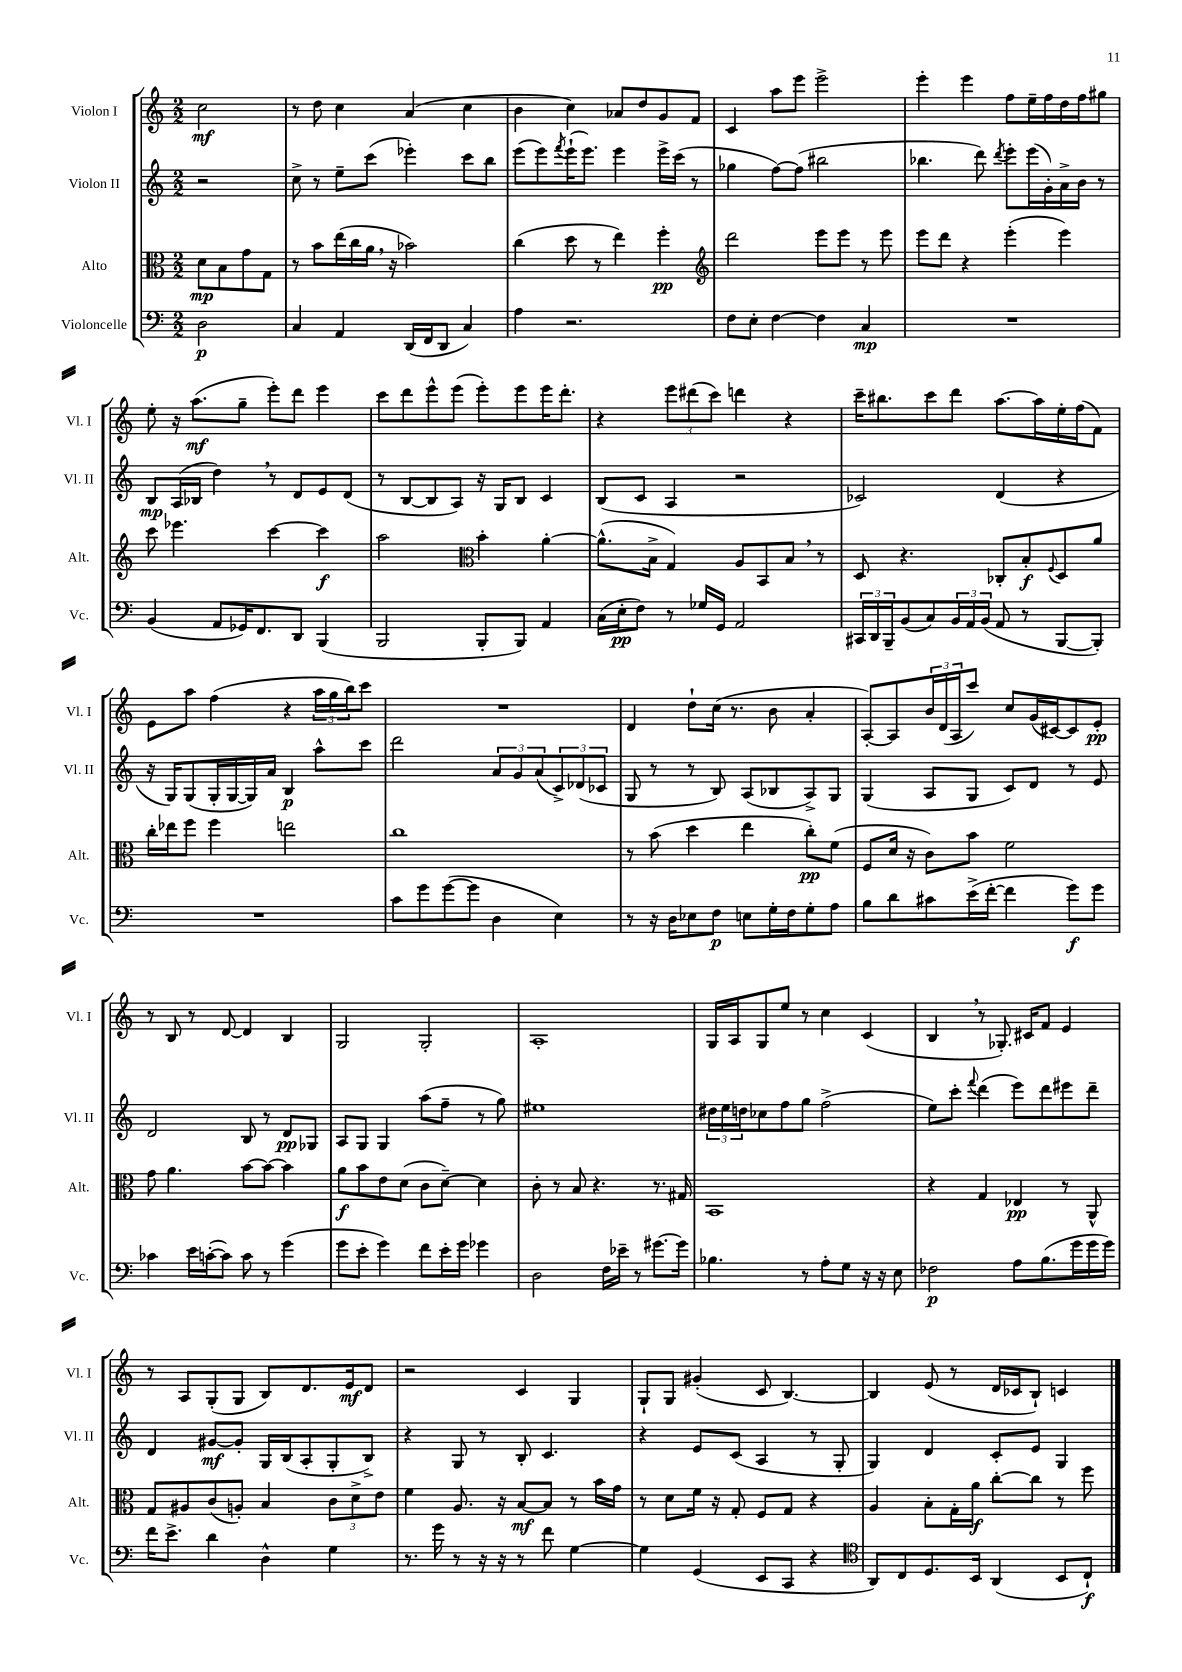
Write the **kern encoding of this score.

**kern	**kern	**kern	**kern
*staff4	*staff3	*staff2	*staff1
*clefF4	*clefC3	*clefG2	*clefG2
*k[]	*k[]	*k[]	*k[]
*M2/2	*M2/2	*M2/2	*M2/2
2D\	8d\L	2r	2cc\
.	8B\	.	.
.	8g\	.	.
.	8G\J	.	.
=	=	=	=
4C/	8r	8cc^\	8r
.	8b\L	8r	8dd\
4AA/	(16ee\L	8ee~\L	4cc\
.	16cc\	.	.
.	16a\JJ	(8ccc\J	.
.	16r	.	.
(16DD/LL	2b-\)	4eee-'\)	(4a/
16FF/J	.	.	.
8DD/J	.	.	.
4C/)	.	8ccc\L	4cc\
.	.	8bb\J	.
=	=	=	=
4A\	(4cc\	(8eee\L	4b\
.	.	8eee\)	.
.	.	8qfff/	.
2.r	8dd\	(16eee`\K	4cc\)
.	.	8.eee\J)	.
.	8r	.	.
.	4ee\)	4eee\	8a-/L
.	.	.	8dd/
.	4ff'\	16eee^\LL	8g/
.	.	(16ccc\JJ	.
.	.	8r	8f/J
=	=	=	=
*	*clefG2	*	*
8F\L	2ddd\	4gg-\	4c/
8E'\J	.	.	.
[4F\	.	[8ff\L)	8aa\L
.	.	(8ff\]J	8eee\J
4F\]	8eee\L	2bb#\	2eee^\
.	8eee\J	.	.
4C/	8r	.	.
.	8eee\	.	.
=	=	=	=
1r	8eee\L	4.bb-\	4eee'\
.	8ddd\J	.	.
.	4r	.	4eee\
.	.	8ddd\)	.
.	.	8qddd/	.
.	(4eee'\	8eee'\L	8ff\L
.	.	(16eee\L	16ee~\L
.	.	16g'\)	16ff\
.	4eee\)	16a^\	16dd\
.	.	16b\JJ	16ff\J
.	.	8r	8gg#\J
=	=	=	=
(4BB/	8ccc\	8B/L	8ee'\
.	4.eee-\	(16A/L	16r
.	.	16B-/JJ	(8.aa\L
8AA/L	.	4dd\)	.
16GG-/K)	.	.	8gg~\J
8.FF/	.	.	.
.	[4ccc\	8r	8eee'\L)
8DD/J	.	8d/L	8ddd\J
(4BBB/	4ccc\]	8e/	4eee\
.	.	(8d/J	.
=	=	=	=
2BBB/	2aa\	8r	8ccc\L
.	.	[8B/L	8ddd\
.	.	8B/]	8eee^^\
.	.	8A/J)	(8eee\J
*	*clefC3	*	*
8BBB'/L	4b'\	16r	8eee'\L)
.	.	16G/LK	.
8BBB/J)	.	8B/J	8eee\
4AA/	[4a'\	4c/	16eee\K
.	.	.	8.ddd'\J
=	=	=	=
(16C\LL	(8.a^^\]L	(8B/L	4r
16E'\J	.	.	.
8F\J)	.	8c/J	.
.	16B^\Jk	.	.
8r	4G/)	4A/	12eee\L
.	.	.	(12ddd#\
16G-/LL	.	.	.
.	.	.	12ccc\J)
16GG/JJ	.	.	.
2AA/	8A/L	2r	4ddd\
.	8BB/	.	.
.	8B/J	.	4r
.	8r	.	.
=	=	=	=
24CC#/LL	8D/	2c-/)	16ccc~\LK
24DD/	.	.	.
.	.	.	8.bb#\
24BBB~/J	.	.	.
(8BB/	4.r	.	.
8C/)	.	.	8ccc\
24BB/L	.	.	8ddd\J
24AA/	.	.	.
(24BB/JJ	.	.	.
8AA/	8C-'/L	(4d/	[8.aa\L
8r	8B'/	.	.
.	.	.	16aa\]L
.	8qqF/	.	.
[8BBB/L	8D/	4r	16ee'\
.	.	.	(16ff\J
8BBB'/]J)	8a/J	.	8f\J)
=	=	=	=
1r	16cc'\LL	16r	8e\L
.	16ee-\J	16G/LK)	.
.	8ff\J	(8G/	8aa\J
.	4ff\	16G'/L	(4ff\
.	.	[16G/	.
.	.	16G/])	.
.	.	16a/JJ	.
.	2ee\	4B/	4r
.	.	8aa^^\L	24aa\LL
.	.	.	24gg\
.	.	.	24bb\J)
.	.	8ccc\J	8ccc\J
=	=	=	=
8c\L	1cc	2ddd\	1r
8g\	.	.	.
([8g\	.	.	.
8g\]J	.	.	.
4D\	.	12a/L	.
.	.	12g/	.
.	.	(12a/	.
4E\)	.	12c^/)	.
.	.	(12d-/	.
.	.	12c-/J	.
=	=	=	=
8r	8r	8G/	4d/
16r	(8b\	8r	.
16D\LK	.	.	.
8E-\	4dd\	8r	8dd`\L
8F\J	.	8B/)	(16cc\Jk
.	.	.	8.r
8E\L	4ee\	(8A/L	.
16G'\L	.	8B-/	8b\
16F\J	.	.	.
8G'\	8cc'\L)	8A^/)	4a'/
8A\J	(8f\J	8G/J	.
=	=	=	=
8B\L	8F/L	(4G/	[8A'/L)
8d\	16d/Jk	.	8A/]
.	16r	.	.
8c#\	8c\L)	8A/L	24b/L
.	.	.	(24d/
.	.	.	24A/J
(16e^\L	8b\J	8G/J	8ccc/J)
[16f'\JJ	.	.	.
4f\]	2f\	8c/L)	8cc/L
.	.	8d/J	(16g/L
.	.	.	[16c#/J)
8g\L)	.	8r	8c#/]
8g\J	.	8e/	8e'/J
=	=	=	=
4c-\	8g\	2d/	8r
.	4.a\	.	8B/
16e\LL	.	.	8r
([16c'\J	.	.	.
8c\]J)	.	.	[8d/
8c\	[8b\L	8B/	4d/]
8r	8b\_J	8r	.
(4g\	4b\]	8d/L	4B/
.	.	8G-/J	.
=	=	=	=
8g\L	8a\L	8A/L	2G/
8e'\J	8b\	8G/J	.
4g\)	8e\	4G/	.
.	(8d\J	.	.
8f\L	8c\L	(8aa\L	2G'/
16e'\L	[8d~\J)	8ff~\J	.
16g\JJ	.	.	.
4g-\	4d\]	8r	.
.	.	8gg\)	.
=	=	=	=
2D\	8c'\	1ee#	1A'
.	8r	.	.
.	8B/	.	.
.	4.r	.	.
16F\LL	.	.	.
16e-~\JJ	.	.	.
8r	.	.	.
[8.g#\L	8.r	.	.
16g#\]Jk	16G#/	.	.
=	=	=	=
4.B-\	1BB	24dd#\LL	16G/LL
.	.	24ee\	.
.	.	.	16A/J
.	.	24dd\J	.
.	.	8cc-\	8G/
.	.	8ff\	8ee/J
8r	.	8gg\J	8r
8A'\L	.	(2ff^\	4cc\
8G\J	.	.	.
16r	.	.	(4c/
16r	.	.	.
8E\	.	.	.
=	=	=	=
2F-\	4r	8ee\L)	4B/
.	.	8ccc'\J	.
.	.	8qqfff/	.
.	4G/	(4ddd\	8r
.	.	.	8.G-'/)
8A\L	4E-/	8eee\L)	.
.	.	.	16c#/LK
(8.B\	.	8ddd\	8f/J
.	8r	8eee#\	4e/
16g\L	.	.	.
16g\	8AA^^/	8ddd~\J	.
16g\JJ)	.	.	.
=	=	=	=
16f\LK	8G/L	4d/	8r
8.e^\J	.	.	.
.	8A#/	.	8A/L
4d\	(8c/	[8g#/L	(8G'/
.	8A'/J)	8g#'/]J	8G/J
4D^^\	4B/	16G/LL	8B/L)
.	.	(16B/J	.
.	.	8A'/	8.d/
4G\	12c\L	8G'/	.
.	.	.	16e/k
.	12d^\	.	.
.	.	8B^/J)	8d/J
.	12e\J	.	.
=	=	=	=
8.r	4f\	4r	2r
16g\	.	.	.
8r	8.A/	8G/	.
16r	.	8r	.
16r	16r	.	.
8r	[8B/L	8B'/	4c/
8f\	8B/]J	4.c/	.
[4G\	8r	.	4G/
.	16b\LL	.	.
.	16g\JJ	.	.
=	=	=	=
4G\]	8r	4r	8G`/L
.	8d\L	.	8G/J
(4GG/	16f\Jk	8e/L	(4g#'/
.	16r	.	.
.	8G'/	(8c/J	.
8EE/L	8F/L	4A/	8c/
8CC/J	8G/J	.	[4.B/)
4r	4r	8r	.
.	.	8G'/	.
=	=	=	=
*clefC4	*	*	*
8AA/L)	4A/	4G/)	4B/]
8C/	.	.	.
8.D/	8B'\L	4d/	(8e/
.	16G'\L	.	8r
16BB/Jk	16a\JJ	.	.
(4AA/	[8cc'\L	8c'/L	16d/LL
.	.	.	16c-/J
.	8cc\]J	8e/J	8B`/J)
8BB/L	8r	4G/	4c/
8C`/J)	8ff\	.	.
==	==	==	==
*-	*-	*-	*-
